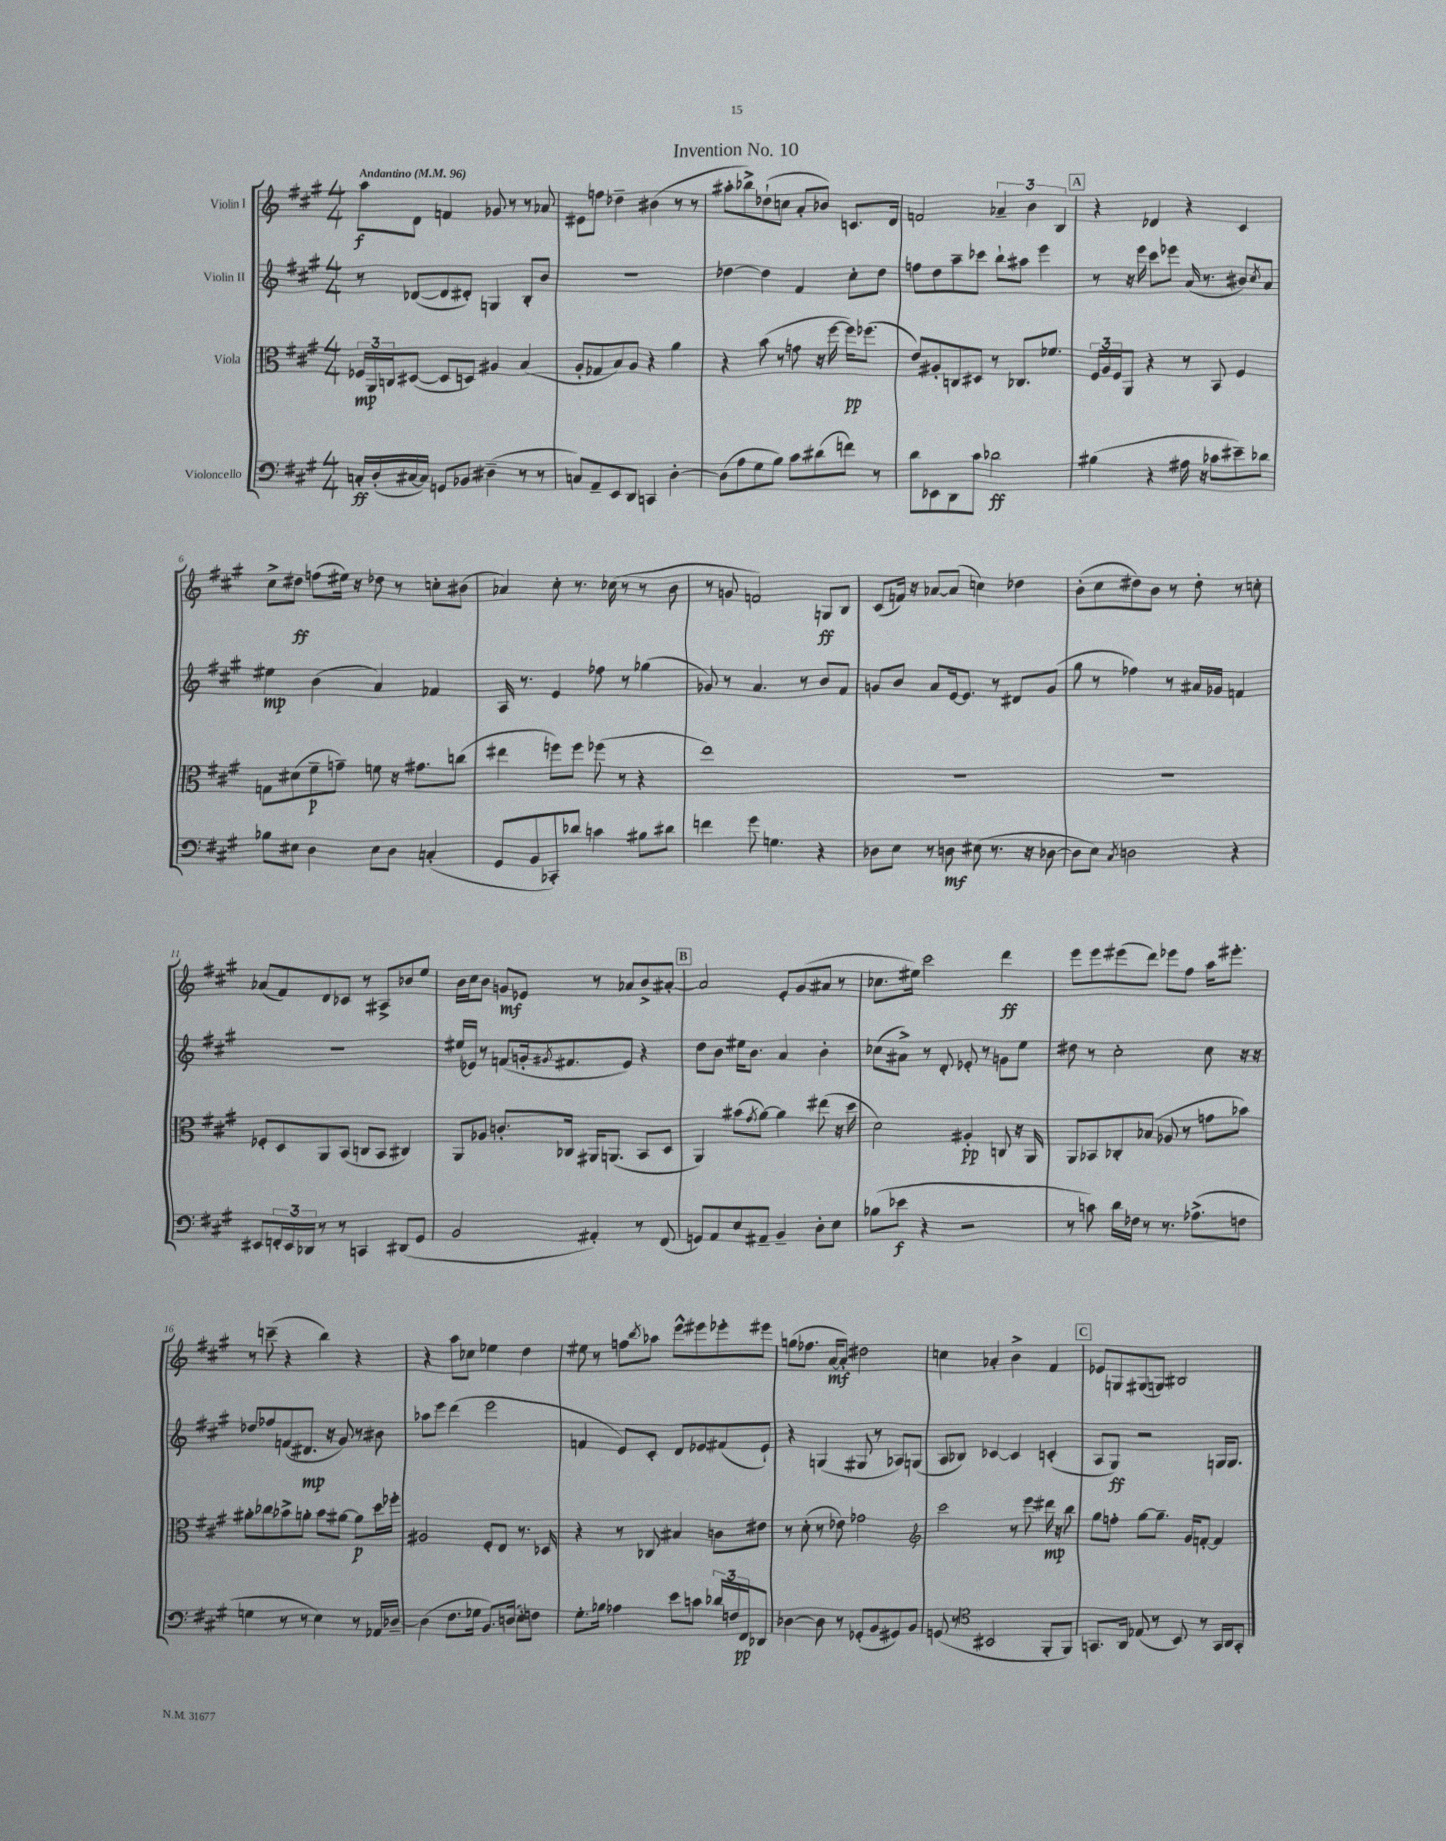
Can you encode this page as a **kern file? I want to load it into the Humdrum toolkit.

**kern	**kern	**kern	**kern
*staff4	*staff3	*staff2	*staff1
*clefF4	*clefC3	*clefG2	*clefG2
*k[f#c#g#]	*k[f#c#g#]	*k[f#c#g#]	*k[f#c#g#]
*M4/4	*M4/4	*M4/4	*M4/4
*MM96	*MM96	*MM96	*MM96
16C'/LL	24F-/LL	8r	8aa\L
.	24AA/	.	.
(16D'/	.	.	.
.	24C/J	.	.
[16C#/	([8D#/J	([8d-/L	8d\J
16C#/]JJ)	.	.	.
8GG/L	8D#/]L	8d-/]	4f/
8BB-/J	8D/J)	8d#'/J)	.
(4D#~\	4A#/	4G/	8g-/
.	.	.	8r
8r	(4B/	8B'/L	8r
8r	.	8b/J	8a-/
=	=	=	=
8C/L)	8A'/L	1r	8e#\L
8AA~/	8G-/	.	8ff\J
8EE/	8B/)	.	4dd-~\
8DD/J	8A/J	.	.
4CC/	4r	.	(4b#\
[4D'\	4a\	.	8r
.	.	.	8r
=	=	=	=
(8D\]L	4r	[4dd-\	8aa#'\L
8A\	.	.	8bb-^\)
8G#\	(8b\	4dd-\]	(8dd-`\
8B\J)	8r	.	8cc\J
8c#\L	8g\	4f#/	8a'/L
(8d#\	16r	.	8b-/J)
.	[16ff#\	.	.
8f\J)	16ff#\]LK)	8cc#'\L	8.c/L
.	(8.ff-\J	.	.
8r	.	8dd-\J	.
.	.	.	16d/Jk
=	=	=	=
8d\L	8e/L)	8ff\L	2f/
8EE-\	8A#'/	8dd\	.
8DD\	8C/	8aa~\	.
8c#\J	8D#/J	8ccc-\J	.
2d-\	8r	8bb`\L	6a-~/
.	8.C-/L	8aa#\J	.
.	.	.	6b\
.	.	4eee\	.
.	8.f-/J	.	.
.	.	.	6B/
=	=	=	=
(4B#\	24F#/LL	8r	4r
.	24A/	.	.
.	24F#/J	.	.
.	8AA/J	16r	.
.	.	16eee\	.
4r	4r	8ccc#\L	4d-/
.	.	8eee-\J	.
16A#\	8r	(16a/	4r
16r	.	8.r	.
8c-\L	8BB/	.	.
8e#~\)	4F#/	8b#/L)	4c#/
.	.	8qcc#/	.
8d-\J	.	8a/J	.
=	=	=	=
8B-\L	8G\L	4ee#\	8cc#^\L
8E#\J	(8d#\	.	8dd#\J
4D\	8f#~\	(4b\	(8ff\L
.	8g~\J)	.	16ee#\Jk)
.	.	.	16r
8E#\L	8f\	4a/)	8dd-\
8D\J	16r	.	8r
.	8.g#\L	.	.
(4C'/	.	4f-/	8cc'\L
.	(8cc\J	.	(8b#\J
=	=	=	=
8GG#/L	4ee#\	16A/	4a-/)
.	.	8.r	.
8BB/	.	.	.
8CC-'/)	8ff\L)	4e/	8cc#'\
8d-/J	8ff\J	.	8.r
4c\	(8ff-\	8ff-\	.
.	.	.	(16cc-\
.	8r	8r	8r
8B#\L	4r	(4gg-\	8r
8d#\J	.	.	8b\
=	=	=	=
4f\	1ee)	8g-/)	8r
.	.	8r	8g/
8g#\	.	4.a/	2f/)
4.G\	.	.	.
.	.	8r	.
4r	.	8b/L	8G/L
.	.	8f#/J	8B/J
=	=	=	=
8D-\L	1r	8g/L	(8c#/L
8E\J	.	8b/J	16f/Jk)
.	.	.	16r
8r	.	8a/L	[8a-/L
8D\	.	[16e/k	(8a-/]J
.	.	8.e/]J	.
(8E#\	.	.	4cc\)
8.r	.	8r	.
.	.	8d#/L	4dd-\
16r	.	.	.
[8D-\	.	(8g/J	.
=	=	=	=
8D-\]L	1r	8gg#\	(8b'\L
8E\J)	.	8r	8cc#\
8qC#/	.	.	.
2D\	.	4ff-\)	8dd#\)
.	.	.	8b\J
.	.	8r	8r
.	.	16a#/LL	8dd#'\
.	.	16g-/JJ	.
4r	.	4f/	8r
.	.	.	8cc'\
=	=	=	=
8EE#/L	8F-'/L	1r	(8a-/L
24FF'/L	8D/	.	8f#/)
24EE#/	.	.	.
24DD-/JJ	.	.	.
8r	8AA/	.	8d/
8r	(8BB/J	.	8c-/J
4CC/	8C/L	.	8r
.	8BB/J	.	8A#^/L
(8DD#/L	4C#/)	.	8b-/
8GG#/J	.	.	8ee/J
=	=	=	=
2BB/	8AA/L	(16ee#/LL	16b\LL
.	.	16e-/JJ)	16cc#\J
.	8A-/J	8r	8b\J
.	8.c'/L	(8f/L	8g/L
.	.	16g'/k	8e-/J
.	.	8qg#/	.
.	16C-/Jk	8.f#/	.
4AA#'/)	16AA#/LK	.	8r
.	(8.AA/J	.	.
.	.	8e-/J)	8a-/L
8r	8BB/L	4r	8b^/
(8FF#/	8D/J	.	[8a#'/J
=	=	=	=
8GG/L)	4AA/)	8dd\L	2a#/]
8AA/	.	8b\J	.
8E/	(8b#\L	16ee#\LK	.
.	.	8.b\J	.
.	8qg#/	.	.
8AA#~/J	[8a\J)	.	.
4BB~/	4a\]	4a/	8e'/L
.	.	.	(8g#/
8D'\L	(8ee#\	4b'\	8a#/J
8E\J	16r	.	8r
.	16dd\	.	.
=	=	=	=
(8B-\L	2d\)	(8cc-\L	8.cc-\L
8e-\J	.	8a#^\J)	.
.	.	.	16ee#\Jk)
4r	.	8r	2ccc#\
.	.	8d'/	.
2r	4A#'/	8e-'/	.
.	.	8r	.
.	8C/	8g\L	4ddd\
.	16r	8ee\J	.
.	16AA/	.	.
=	=	=	=
8r	8AA/L	8dd#\	8eee\L
8c\)	8BB-/	8r	8eee\
16d\LL	8C-'/	2cc#'\	(8eee#\
16F-\JJ	.	.	.
8r	(8B-/J	.	8ddd\J)
8.r	8A-/	.	8eee-\L
.	8r	.	8ff#\J
(8.A-^\L	.	.	.
.	8g\L	8cc#\	16aa\LK
.	.	.	8.eee#'\J
8F\J	8b-\J)	16r	.
.	.	16r	.
=	=	=	=
4G\	8a#'\L	8dd-/L	8r
.	8cc-\	8ff-/	(8ccc~\
8r	8b-^\	(8f/	4r
8r	8a'\J	8.d#/J	.
4E\)	8b-\L	.	4bb\)
.	.	16r	.
.	[8a#\J	8g#/)	.
8r	8a#\]L	8r	4r
16AA-/LL	16dd\L	8b#\	.
[16D-~/JJ	16ff-'\JJ	.	.
=	=	=	=
(4D-\]	2A#/	8aa-\L	4r
.	.	8eee\J	.
8.F#\L	.	(4ddd\	8aa\L
.	.	.	8cc-\J
16G-\Jk	.	.	.
8.BB/L)	8F#'/L	2eee\	4ee-\
.	8E/J	.	.
(16D/Jk	.	.	.
8E'\L)	8.r	.	4dd\
8F\J	.	.	.
.	16D-/	.	.
=	=	=	=
8.G#'\L	4r	4f/	8ee#\
.	.	.	8r
16B-\Jk	.	.	.
4A-\	8r	8e/L)	8ff\L
.	.	.	8qbb/
.	8C-/	8c#'/J	8aa-\J
8e\L	4B#/	8d/L	8eee^^\L
8c\J	.	8e-/	8eee#\
24d-/LL	8c\L	(8f#/	8eee-'\
24F/	.	.	.
24FF#/J	.	.	.
8DD-/J	8e#\J	8e-`/J)	8eee#\J
=	=	=	=
[4D-\	8r	4r	(8gg\L
.	(8d'\	.	8.ff-\J
8D-\]	8r	(4G/	.
.	.	.	[16a/LK
8r	8e-\)	.	8a'/]J)
(8GG-'/L	2g-\	8G#/	2dd#\
8BB/	.	8r	.
8GG#/)	.	8A-/L)	.
8BB/J	.	(8G/J	.
=	=	=	=
*	*clefG2	*	*
(8GG/	2ccc#\	8A/L	4cc\
8r	.	8B-/J)	.
*clefC4	*	*	*
2BB#/	.	[4c-/	4a-'/
.	8r	4c-/]	4b^\
.	8eee\	.	.
8FF#'/L	16ddd#\	(4c'/	4f#/
.	16r	.	.
8FF#/J)	8bb\	.	.
=	=	=	=
8.GG/L	8gg#\L	8A/L	8e-/L
.	8ff'\J	8G#/J)	8G/
16AA/Jk	.	.	.
(8E-/	[8gg#\L	2r	(8G#/
8r	8.gg#~\]J	.	8G/J)
8BB/)	.	.	2B#/
.	16g#/LK	.	.
8r	[8f'/J	.	.
16GG/LL	4f/]	16G/LK	.
16AA/J	.	8.G/J	.
8GG'/J	.	.	.
==	==	==	==
*-	*-	*-	*-
